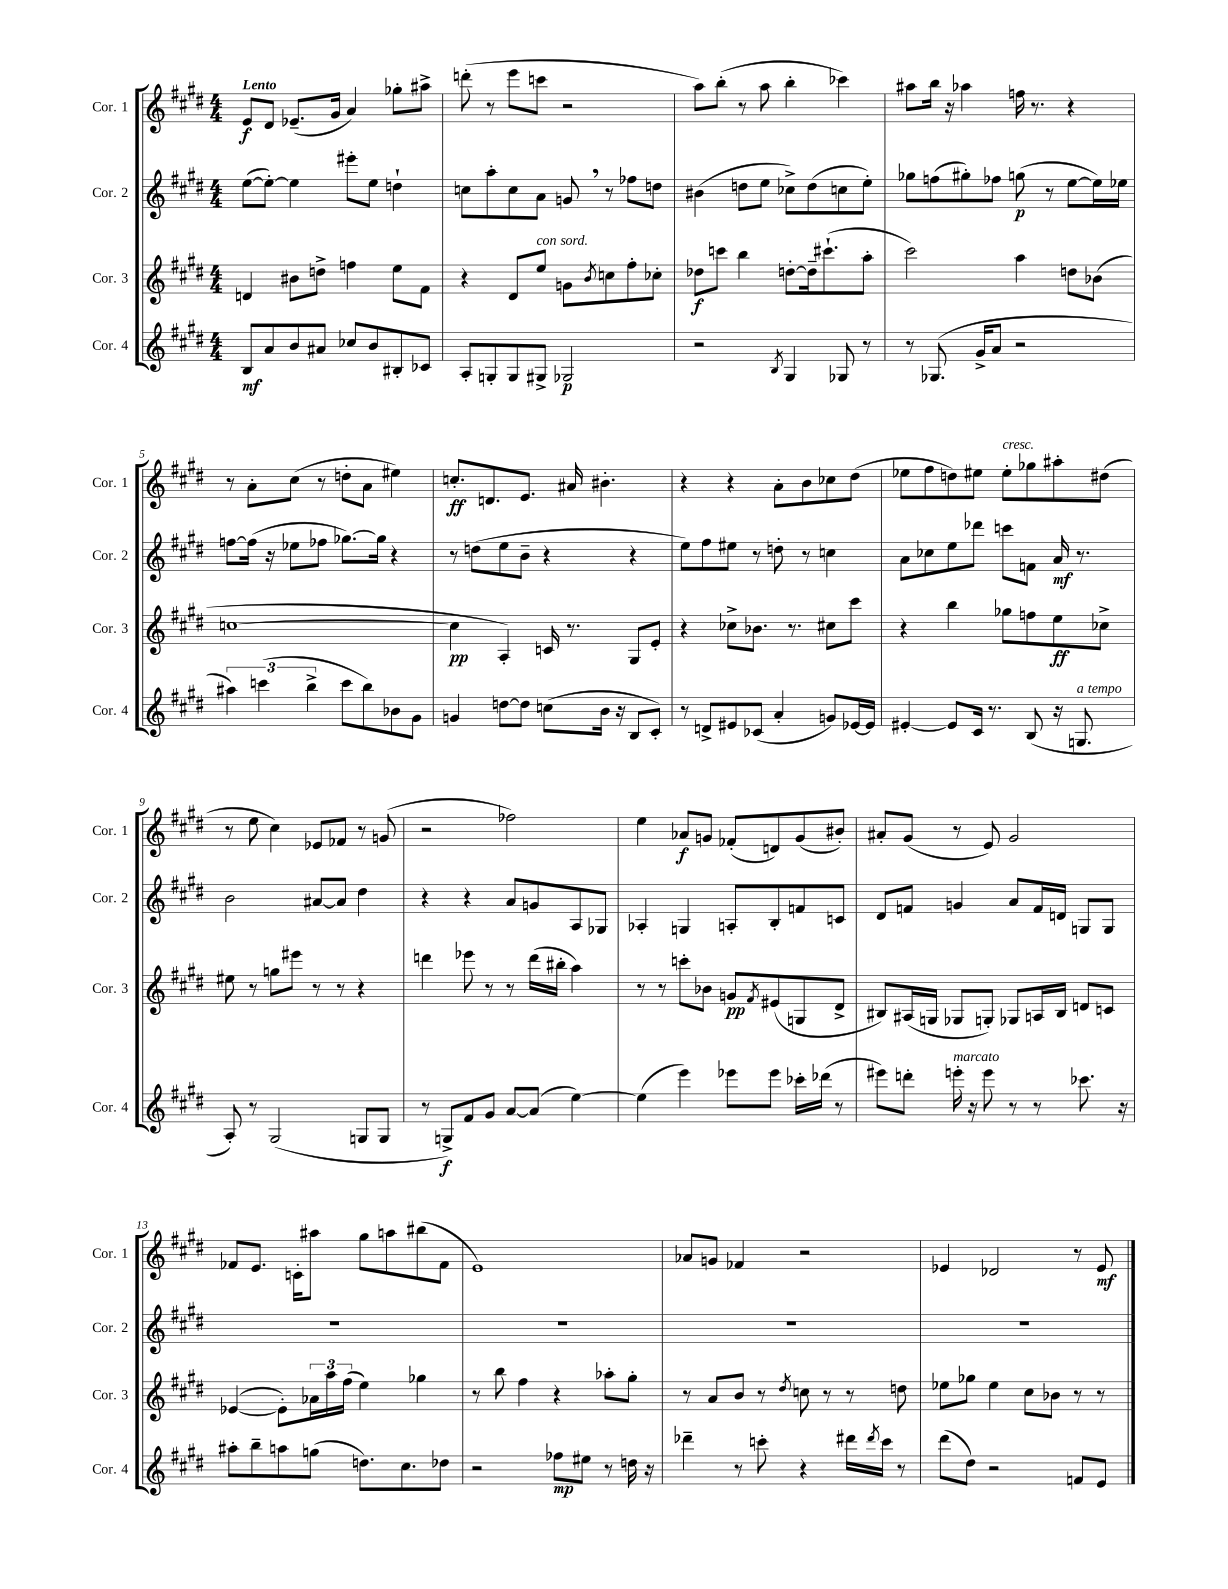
<<
\new StaffGroup <<
\new Staff = "s0" \with { instrumentName = "Cor. 1" shortInstrumentName = "Cor. 1" } {
    \clef treble \key e \major \numericTimeSignature \time 4/4 \tempo "Lento"
    e'8\f dis'8 ees'8.--( gis'16 a'4) ges''8-. ais''8-> |
    d'''8-.( r8 e'''8 c'''8 r2 |
    a''8) b''8-.( r8 a''8 b''4-. ces'''4) |
    ais''8 b''16 r16 aes''4 f''16 r8. r4 |
    r8 a'8-. cis''8( r8 d''8-. a'8 eis''4) |
    c''8.-.\ff d'8. e'8. ais'16 bis'4.-. |
    r4 r4 a'8-. b'8 ces''8 dis''8( |
    ees''8 fis''8 d''8) eis''8 eis''8-.^\markup { \italic "cresc." } ges''8 ais''8-. dis''8( |
    r8 e''8 cis''4) ees'8 fes'8 r8 g'8( |
    r2 fes''2) |
    e''4 aes'8\f g'8 fes'8-.( d'8) g'8( bis'8-.) |
    ais'8-. gis'8( r8 e'8) gis'2 |
    fes'8 e'8. c'16-. ais''8 gis''8 a''8 bis''8( fes'8 |
    e'1) |
    aes'8 g'8 fes'4 r2 |
    ees'4 des'2 r8 ees'8\mf \bar "|." |
}
\new Staff = "s1" \with { instrumentName = "Cor. 2" shortInstrumentName = "Cor. 2" } {
    \clef treble \key e \major \numericTimeSignature \time 4/4
    e''8~( e''8~-.) e''4 eis'''8-. e''8 d''4-! |
    c''8 a''8-. c''8 a'8 g'8 \breathe r8 fes''8 d''8 |
    bis'4( d''8 e''8 ces''8->) d''8( c''8 e''8-.) |
    ges''8 f''8( gis''8-.) fes''8 g''8\p( r8 e''8~ e''16) ees''16 |
    f''8~ f''16( r16 ees''8 fes''8 ges''8.~) ges''16 r4 |
    r8 d''8( e''8 b'8-- r4 r4 |
    e''8) fis''8 eis''8 r8 d''8-. r8 c''4 |
    a'8 ces''8 e''8 des'''8 c'''8 f'8 a'16\mf r8. |
    b'2 ais'8~ ais'8 dis''4 |
    r4 r4 a'8 g'8 a8 ges8 |
    aes4-. g4 a8-. b8-. f'8 c'8 |
    dis'8 f'8 g'4 a'8 f'16 d'16 g8 g8 |
    R1 |
    R1 |
    R1 |
    R1 \bar "|." |
}
\new Staff = "s2" \with { instrumentName = "Cor. 3" shortInstrumentName = "Cor. 3" } {
    \clef treble \key e \major \numericTimeSignature \time 4/4
    d'4 bis'8 d''8-> f''4 e''8 fis'8 |
    r4 dis'8 e''8^\markup { \italic "con sord." } g'8 \acciaccatura { b'8 } c''8 fis''8-. ces''8-. |
    des''8\f c'''8 b''4 d''8~-. d''16-- cis'''8.-!( a''8-. |
    cis'''2) a''4 d''8 bes'8( |
    c''1~ |
    c''4\pp a4-.) c'16 r8. gis8 e'8-. |
    r4 ces''8-> bes'8. r8. cis''8 cis'''8 |
    r4 b''4 ges''8 f''8 e''8\ff ces''8-> |
    eis''8 r8 g''8 eis'''8 r8 r8 r4 |
    d'''4 ees'''8 r8 r8 d'''16( bis''16-. a''4) |
    r8 r8 c'''8-. bes'8 g'8\pp \acciaccatura { fis'8 } eis'8( g8 dis'8-> |
    bis8) ais16( g16 ges8 g8-.) ges8 a16 bis16 d'8 c'8 |
    ees'4~( ees'8-.) \tuplet 3/2 { aes'16 a''16 fis''16( } e''4) ges''4 |
    r8 b''8 fis''4 r4 aes''8-. gis''8-. |
    r8 a'8 b'8 r8 \acciaccatura { dis''8 } c''8 r8 r8 d''8 |
    ees''8 ges''8 ees''4 cis''8 bes'8 r8 r8 \bar "|." |
}
\new Staff = "s3" \with { instrumentName = "Cor. 4" shortInstrumentName = "Cor. 4" } {
    \clef treble \key e \major \numericTimeSignature \time 4/4
    b8\mf a'8 b'8 ais'8 ces''8 b'8 bis8-. ces'8 |
    a8-. g8-. g8 gis8-> ges2\p |
    r2 \acciaccatura { b8 } gis4 ges8 r8 |
    r8 ges8.( gis'16-> a'8 r2 |
    \tuplet 3/2 { ais''4) c'''4( b''4-> } c'''8 b''8) bes'8 gis'8 |
    g'4 d''8~ d''8 c''8( b'16 r16 b8 cis'8-.) |
    r8 d'8-> eis'8 ces'8( a'4-. g'8) ees'16~ ees'16 |
    eis'4~-. eis'8 cis'16 r8. b8( r16 g8.^\markup { \italic "a tempo" } |
    a8-.) r8 gis2( g8 g8 |
    r8 g8->\f) fis'8 gis'8 a'8~ a'8( e''4~) |
    e''4( e'''4) ees'''8 ees'''8 ces'''16-. des'''16( r8 |
    eis'''8) d'''8-. e'''16-.^\markup { \italic "marcato" } r16 e'''8 r8 r8 ces'''8. r16 |
    ais''8-. b''8-- a''8 g''8( d''8.) cis''8. des''8 |
    r2 fes''8\mp eis''8 r8 d''16 r16 |
    des'''4-- r8 c'''8-. r4 dis'''16 \acciaccatura { dis'''8 } c'''16 r8 |
    dis'''8( dis''8) r2 f'8 e'8 \bar "|." |
}
>>
>>
